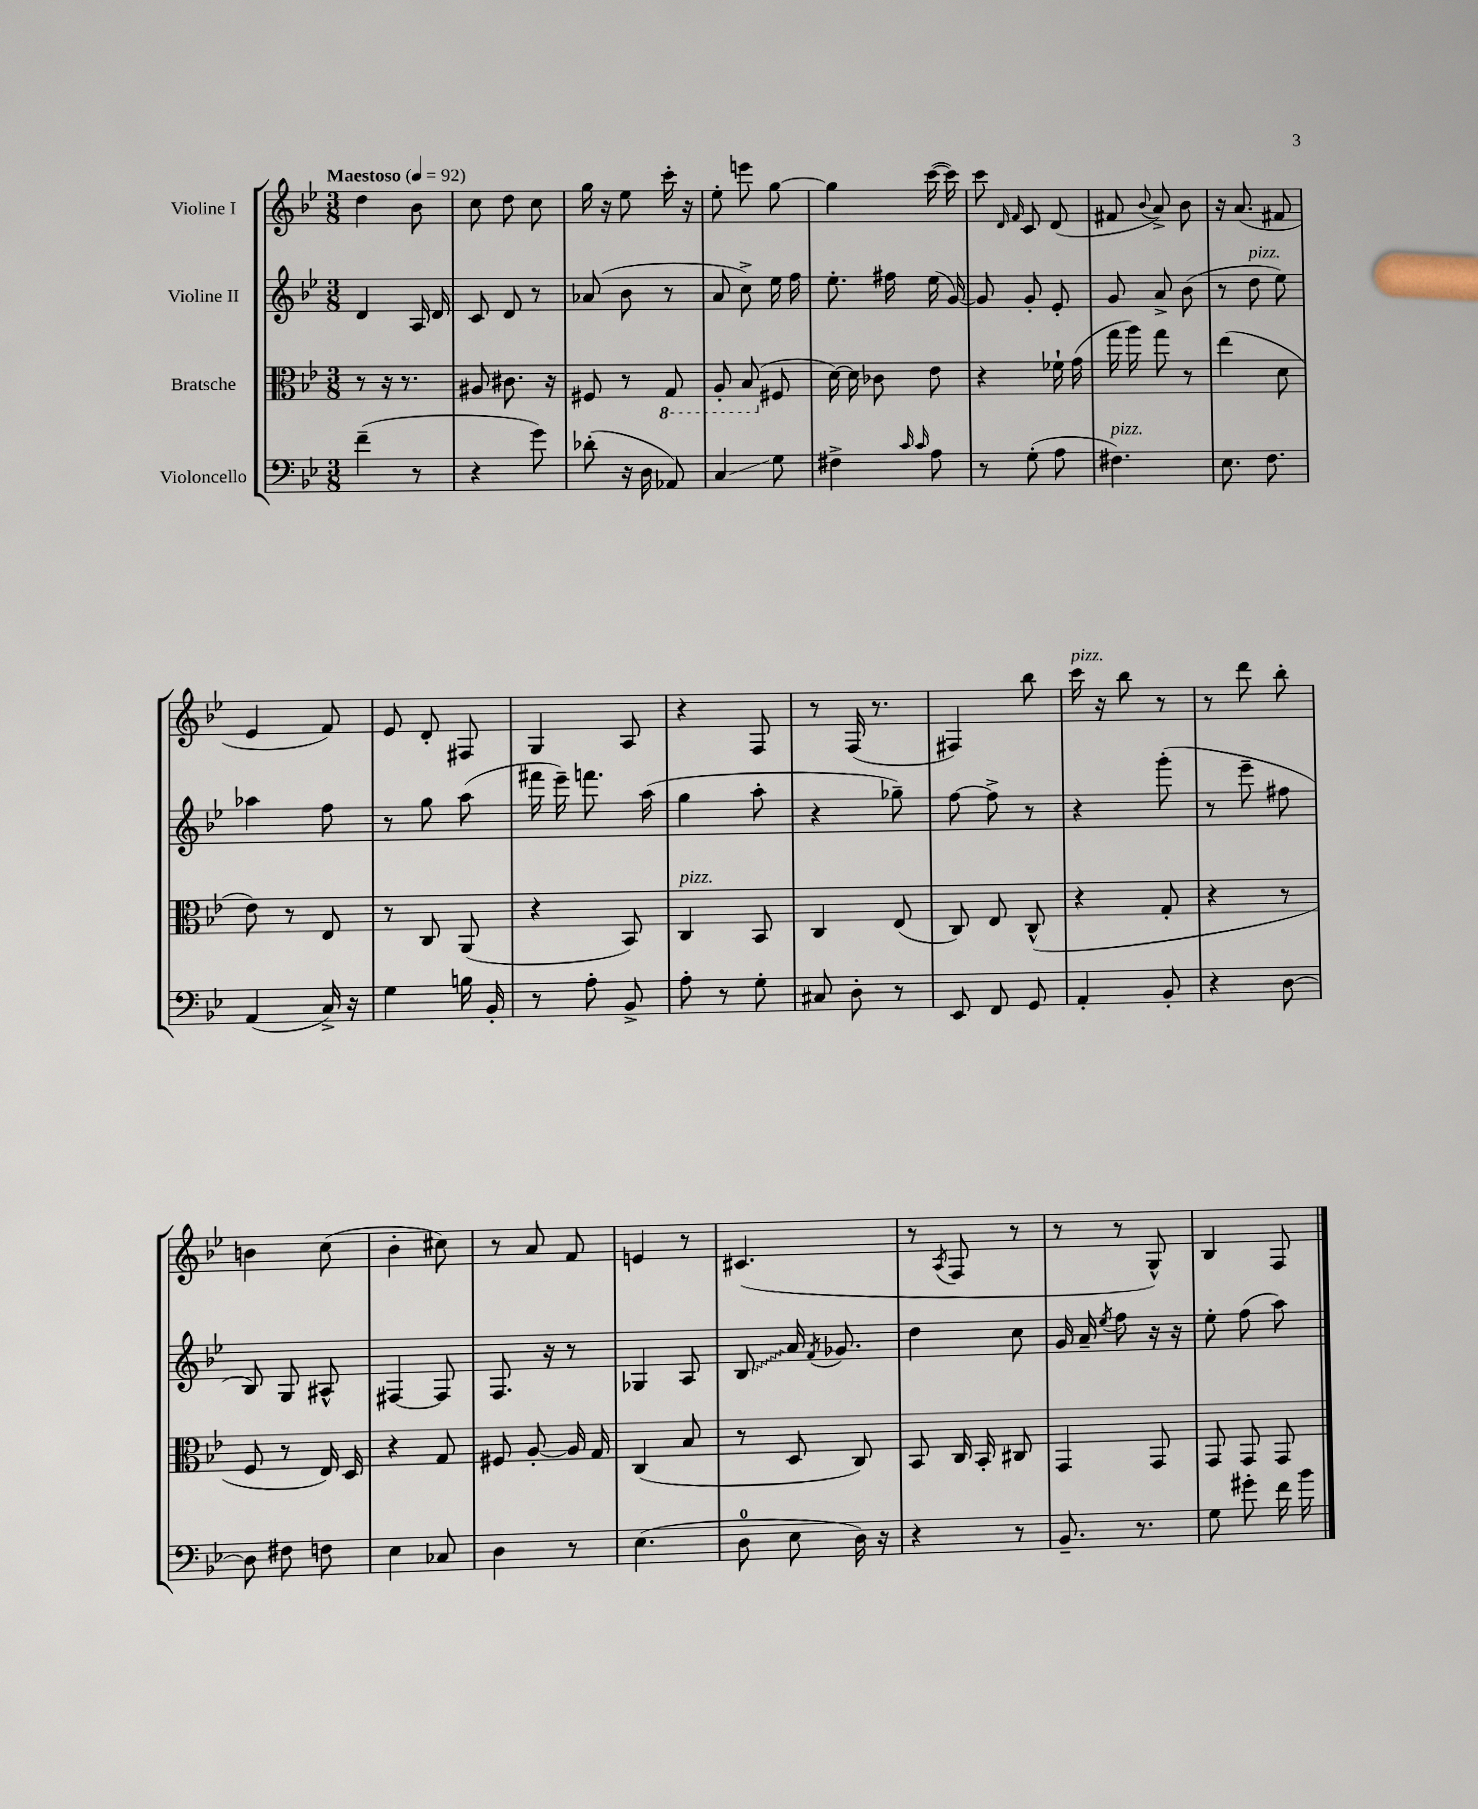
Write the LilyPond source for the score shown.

<<
\new StaffGroup <<
\new Staff = "s0" \with { instrumentName = "Violine I" } {
    \clef treble \key bes \major \numericTimeSignature \time 3/8 \tempo "Maestoso" 4 = 92
    \autoBeamOff d''4 bes'8 |
    c''8 d''8 c''8 |
    g''16 r16 ees''8 c'''16-. r16 |
    ees''8-. e'''8 g''8~ |
    g''4 c'''16~( c'''16) |
    c'''8 \grace { d'16 f'16 } c'8 d'8( |
    fis'8 \appoggiatura { bes'8 } a'8->) bes'8 |
    r16 a'8.( fis'8 |
    ees'4 f'8) |
    ees'8 d'8-. fis8 |
    g4 a8 |
    r4 f8 |
    r8 f16( r8. |
    fis4) bes''8 |
    c'''16^\markup { \italic "pizz." } r16 bes''8 r8 |
    r8 d'''8 bes''8-. |
    b'4 c''8( |
    bes'4-. cis''8) |
    r8 a'8 f'8 |
    e'4 r8 |
    cis'4.( |
    r8 \acciaccatura { a8 } f8 r8 |
    r8 r8 g8-^) |
    bes4 f8 \bar "|." |
}
\new Staff = "s1" \with { instrumentName = "Violine II" } {
    \clef treble \key bes \major \numericTimeSignature \time 3/8
    \autoBeamOff d'4 a16 d'16 |
    c'8 d'8 r8 |
    aes'8( bes'8 r8 |
    a'8 c''8->) ees''16 f''16 |
    ees''8.-. fis''16 ees''16( g'16~) |
    g'8 g'8-. ees'8-. |
    g'8 a'8-> bes'8( |
    r8 d''8^\markup { \italic "pizz." } ees''8) |
    aes''4 f''8 |
    r8 g''8 a''8( |
    fis'''16 ees'''16--) f'''8. a''16( |
    g''4 a''8-. |
    r4 ges''8--) |
    f''8~ f''8-> r8 |
    r4 g'''8-.( |
    r8 ees'''8-- fis''8 |
    bes8) g8 ais8-^ |
    fis4~ fis8 |
    f8. r16 r8 |
    ges4 a8 |
    \once \override Glissando.style = #'zigzag bes8\glissando a'16 \acciaccatura { f'8 } ges'8. |
    d''4 c''8 |
    g'16 a'16-- \acciaccatura { ees''8 } f''8 r16 r16 |
    ees''8-. f''8( a''8) \bar "|." |
}
\new Staff = "s2" \with { instrumentName = "Bratsche" } {
    \clef alto \key bes \major \numericTimeSignature \time 3/8
    \autoBeamOff r8 r16 r8. |
    ais8 cis'8. r16 |
    fis8 r8 \ottava #-1 g,8 |
    a,8-. bes,8( \ottava #0 fis8 |
    d'16~) d'16 ces'8 ees'8 |
    r4 fes'16-! g'16( |
    g''16 a''16) g''8 r8 |
    ees''4( d'8 |
    ees'8) r8 ees8 |
    r8 c8 a,8( |
    r4 bes,8) |
    c4^\markup { \italic "pizz." } bes,8 |
    c4 ees8( |
    c8) ees8 c8-^( |
    r4 g8-. |
    r4 r8 |
    f8 r8 ees16) d16 |
    r4 g8 |
    fis8 a8~-. a16 g16 |
    c4( bes8 |
    r8 d8 c8) |
    bes,8 c16 bes,16-. cis8 |
    g,4 g,8 |
    g,8 g,8 g,8 \bar "|." |
}
\new Staff = "s3" \with { instrumentName = "Violoncello" } {
    \clef bass \key bes \major \numericTimeSignature \time 3/8
    \autoBeamOff f'4--( r8 |
    r4 g'8) |
    des'8-.( r16 d16 aes,8) |
    c4\glissando g8 |
    fis4-> \grace { c'16 c'16 } a8 |
    r8 g8-.( a8 |
    fis4.^\markup { \italic "pizz." }) |
    ees8. f8. |
    a,4( c16->) r16 |
    g4 b16 bes,16-. |
    r8 a8-. bes,8-> |
    a8-. r8 g8-. |
    cis8 d8-. r8 |
    ees,8 f,8 g,8 |
    a,4-. bes,8-. |
    r4 d8~ |
    d8 fis8 f8 |
    ees4 ces8 |
    d4 r8 |
    ees4.( |
    d8-0 ees8 d16) r16 |
    r4 r8 |
    bes,8.-- r8. |
    g8 gis'8-. f'16 bes'16 \bar "|." |
}
>>
>>
\layout { \context { \Score \remove "Bar_number_engraver" } }
